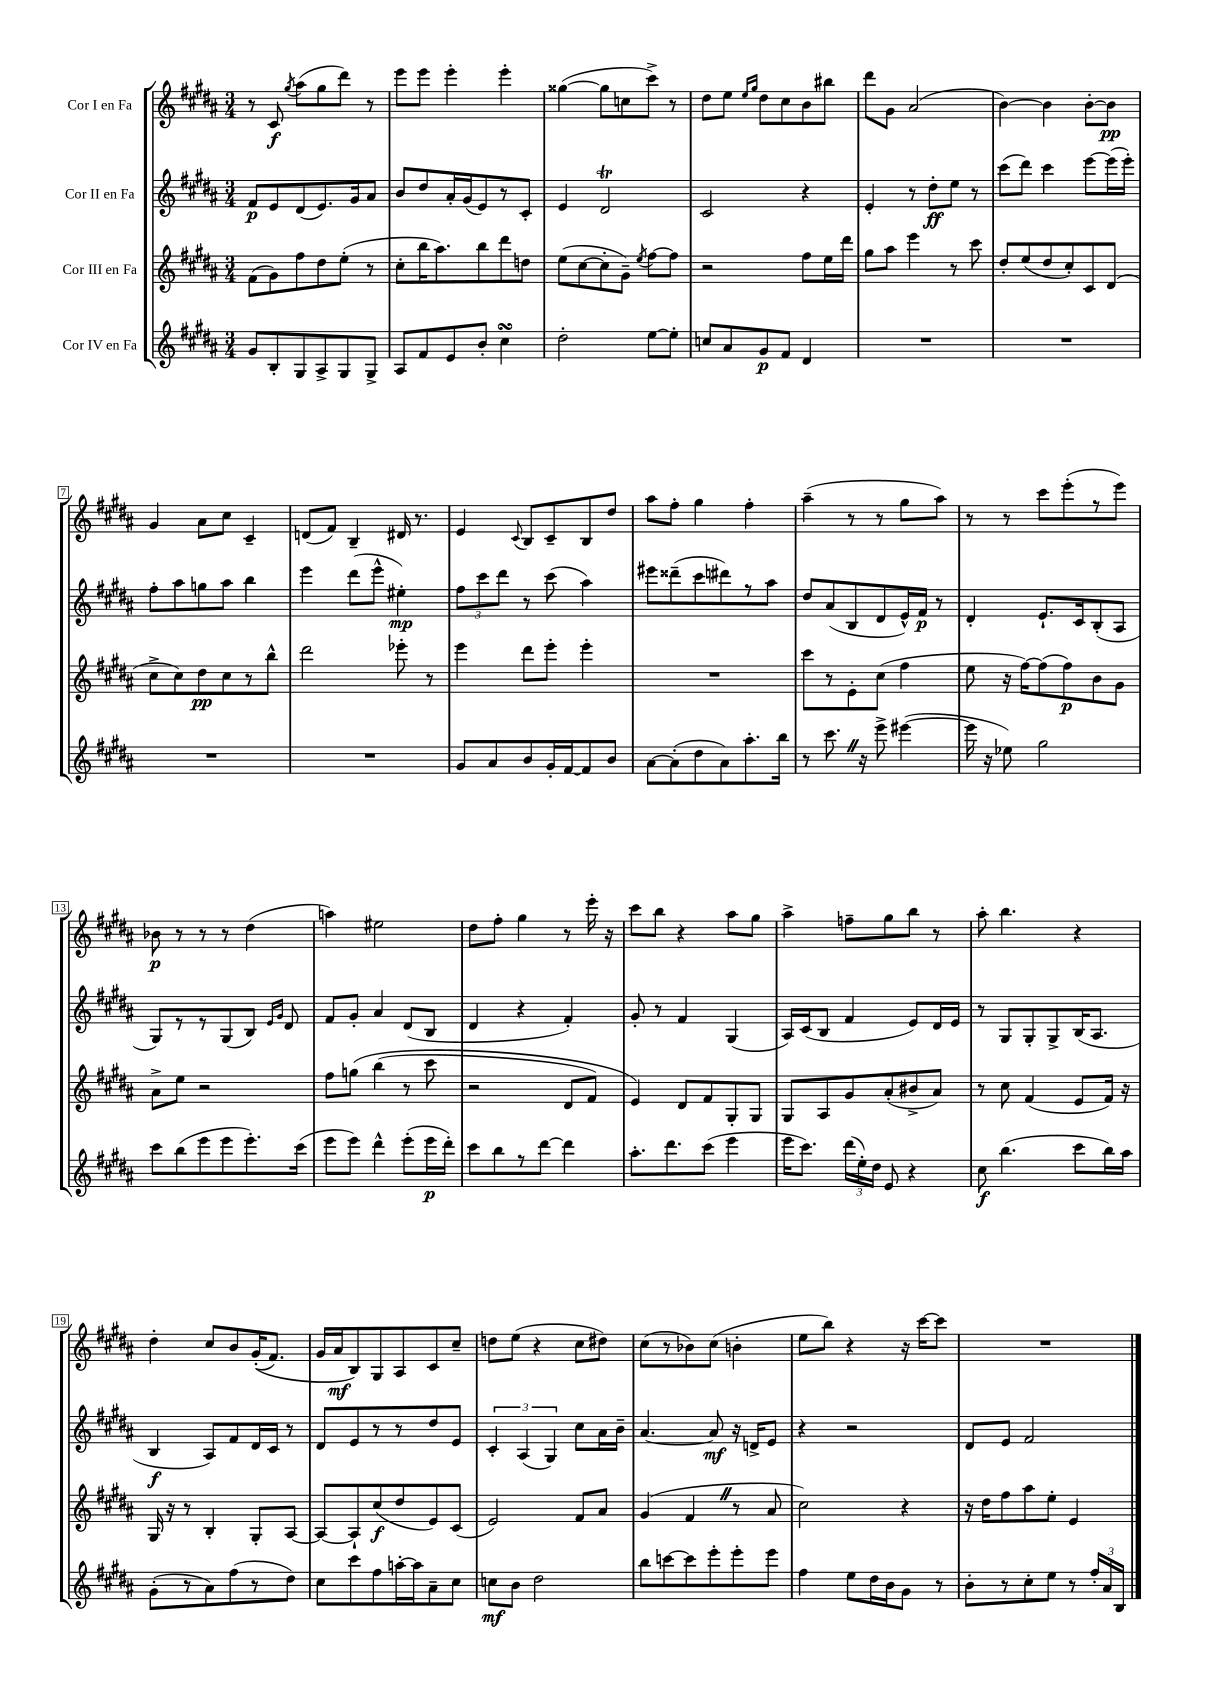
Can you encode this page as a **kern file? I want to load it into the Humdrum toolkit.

**kern	**dynam	**kern	**dynam	**kern	**dynam	**kern	**dynam
*part4	*part4	*part3	*part3	*part2	*part2	*part1	*part1
*staff4	*staff4	*staff3	*staff3	*staff2	*staff2	*staff1	*staff1
*I"Cor IV en Fa	*	*I"Cor III en Fa	*	*I"Cor II en Fa	*	*I"Cor I en Fa	*
*clefG2	*	*clefG2	*	*clefG2	*	*clefG2	*
*k[f#c#g#d#a#]	*	*k[f#c#g#d#a#]	*	*k[f#c#g#d#a#]	*	*k[f#c#g#d#a#]	*
*M3/4	*	*M3/4	*	*M3/4	*	*M3/4	*
=1	=1	=1	=1	=1	=1	=1	=1
8g#/L	.	(8f#\L	.	8f#/L	p	8r	.
8B'/	.	8g#\)	.	8e/	.	8c#/	f
.	.	.	.	.	.	8qgg#/	.
8G#/	.	8ff#\	.	(8d#/	.	(8aa#\L	.
8A#^/	.	8dd#\	.	8.e/)	.	8gg#\	.
8G#/	.	(8ee'\J	.	.	.	8ddd#\J)	.
.	.	.	.	16g#/k	.	.	.
8G#^/J	.	8r	.	8a#/J	.	8r	.
=2	=2	=2	=2	=2	=2	=2	=2
8A#/L	.	8cc#'\L	.	8b/L	.	8eee\L	.
8f#/	.	16bb\K	.	8dd#/	.	8eee\J	.
.	.	8.aa#\)	.	.	.	.	.
8e/	.	.	.	16a#'/L	.	4eee'\	.
.	.	.	.	(16g#/J	.	.	.
8b'/J	.	8bb\	.	8e/)	.	.	.
4cc#sSSS\	.	8ddd#\	.	8r	.	4eee'\	.
.	.	8ddn\J	.	8c#'/J	.	.	.
=3	=3	=3	=3	=3	=3	=3	=3
2dd#'\	.	(8ee\L	.	4e/	.	([4gg##X\	.
.	.	[8cc#\	.	.	.	.	.
.	.	8cc#'\]	.	2d#t/	.	8gg##\L]	.
.	.	8g#~\J)	.	.	.	8ccn\	.
.	.	8qee/	.	.	.	.	.
[8ee\L	.	[8ff#\L	.	.	.	8ccc#^\J)	.
8ee'\J]	.	8ff#\J]	.	.	.	8r	.
=4	=4	=4	=4	=4	=4	=4	=4
8ccn/L	.	2r	.	2c#/	.	8dd#\L	.
8a#/	.	.	.	.	.	8ee\J	.
.	.	.	.	.	.	16qqee/LL	.
.	.	.	.	.	.	16qqgg#/JJ	.
8g#/	p	.	.	.	.	8dd#\L	.
8f#/J	.	.	.	.	.	8cc#\	.
4d#/	.	8ff#\L	.	4r	.	8b\	.
.	.	16ee\L	.	.	.	8bb#X\J	.
.	.	16ddd#\JJ	.	.	.	.	.
=5	=5	=5	=5	=5	=5	=5	=5
2.r	.	8gg#\L	.	4e'/	.	8ddd#\L	.
.	.	8aa#\J	.	.	.	8g#\J	.
.	.	4eee\	.	8r	.	(2a#/	.
.	.	.	.	8dd#'\L	ff	.	.
.	.	8r	.	8ee\J	.	.	.
.	.	8ccc#\	.	8r	.	.	.
=6	=6	=6	=6	=6	=6	=6	=6
2.r	.	8dd#'/L	.	(8ccc#\L	.	[4b\)	.
.	.	(8ee/	.	8ddd#\J)	.	.	.
.	.	8dd#/	.	4ccc#\	.	4b\]	.
.	.	8cc#'/)	.	.	.	.	.
.	.	8c#/	.	[8eee\L	.	[8b'\L	.
.	.	(8d#/J	.	(16eee\L]	.	8b\J]	pp
.	.	.	.	16eee'\JJ)	.	.	.
!!LO:LB:g=z
=7	=7	=7	=7	=7	=7	=7	=7
2.r	.	8cc#^\L	.	8ff#'\L	.	4g#/	.
.	.	8cc#\)	.	8aa#\	.	.	.
.	.	8dd#\	pp	8ggn\	.	8a#\L	.
.	.	8cc#\	.	8aa#\J	.	8cc#\J	.
.	.	8r	.	4bb\	.	4c#~/	.
.	.	8bb^^\J	.	.	.	.	.
=8	=8	=8	=8	=8	=8	=8	=8
2.r	.	2ddd#\	.	4eee\	.	(8dn/L	.
.	.	.	.	.	.	8f#/J)	.
.	.	.	.	(8ddd#\L	.	4B~/	.
.	.	.	.	8eee^^\J	.	.	.
.	.	8eee-X'\	.	4ee#X'\)	mp	16d#X/	.
.	.	.	.	.	.	8.r	.
.	.	8r	.	.	.	.	.
=9	=9	=9	=9	=9	=9	=9	=9
8g#/L	.	4eee\	.	12ff#\L	.	4e/	.
.	.	.	.	12ccc#\	.	.	.
8a#/	.	.	.	.	.	.	.
.	.	.	.	12ddd#\J	.	.	.
.	.	.	.	.	.	8qqc#/	.
8b/	.	8ddd#\L	.	8r	.	8B/L	.
16g#'/L	.	8eee'\J	.	(8ccc#\	.	8c#~/	.
[16f#/J	.	.	.	.	.	.	.
8f#/]	.	4eee'\	.	4aa#\)	.	8B/	.
8b/J	.	.	.	.	.	8dd#/J	.
=10	=10	=10	=10	=10	=10	=10	=10
[8a#\L	.	2.r	.	8eee#X\L	.	8aa#\L	.
(8a#'\]	.	.	.	(8ddd##X~\	.	8ff#'\J	.
8dd#\	.	.	.	8ccc#\	.	4gg#\	.
8a#\)	.	.	.	8ddd#X\)	.	.	.
8.aa#'\	.	.	.	8r	.	4ff#'\	.
.	.	.	.	8aa#\J	.	.	.
16bb\Jk	.	.	.	.	.	.	.
=11	=11	=11	=11	=11	=11	=11	=11
8r	.	8ccc#\L	.	8dd#/L	.	(4aa#~\	.
8.ccc#Z\	.	8r	.	(8a#/	.	.	.
.	.	8e'\	.	8B/	.	8r	.
16r	.	.	.	.	.	.	.
8eee^\	.	(8cc#\J	.	8d#/	.	8r	.
([4eee#X\	.	4ff#\	.	16e^^/L)	.	8gg#\L	.
.	.	.	.	16f#/JJ	p	.	.
.	.	.	.	8r	.	8aa#\J)	.
=12	=12	=12	=12	=12	=12	=12	=12
16eee#\]	.	8ee\	.	4d#'/	.	8r	.
16r	.	.	.	.	.	.	.
8ee-X\)	.	16r	.	.	.	8r	.
.	.	[16ff#\KL)	.	.	.	.	.
2gg#\	.	(8ff#\]	.	8.e`/L	.	8ccc#\L	.
.	.	8ff#\)	p	.	.	(8eee'\	.
.	.	.	.	16c#/k	.	.	.
.	.	8b\	.	(8B'/	.	8r	.
.	.	8g#\J	.	8A#/J	.	8eee\J)	.
!!LO:LB:g=z
=13	=13	=13	=13	=13	=13	=13	=13
8ccc#\L	.	8a#^\L	.	8G#/L)	.	8b-X\	p
(8bb\	.	8ee\J	.	8r	.	8r	.
8eee\	.	2r	.	8r	.	8r	.
8eee\	.	.	.	(8G#/	.	8r	.
8.eee'\)	.	.	.	8B/J)	.	(4dd#\	.
.	.	.	.	16qqe/LL	.	.	.
.	.	.	.	16qqg#/JJ	.	.	.
.	.	.	.	8d#/	.	.	.
(16ccc#\Jk	.	.	.	.	.	.	.
=14	=14	=14	=14	=14	=14	=14	=14
8eee\L	.	8ff#\L	.	8f#/L	.	4aan\)	.
8eee\J)	.	(8ggn\J	.	8g#'/J	.	.	.
4ddd#^^\	.	(4bb\	.	4a#/	.	2ee#X\	.
(8eee'\L	.	8r	.	(8d#/L	.	.	.
16eee\L	p	8ccc#\	.	8B/J	.	.	.
16ddd#'\JJ)	.	.	.	.	.	.	.
=15	=15	=15	=15	=15	=15	=15	=15
8ccc#\L	.	2r	.	4d#/	.	8dd#\L	.
8bb\	.	.	.	.	.	8ff#'\J	.
8r	.	.	.	4r	.	4gg#\	.
[8ddd#\J	.	.	.	.	.	.	.
4ddd#\]	.	8d#/L	.	4f#'/)	.	8r	.
.	.	8f#/J)	.	.	.	16eee'\	.
.	.	.	.	.	.	16r	.
=16	=16	=16	=16	=16	=16	=16	=16
8.aa#'\L	.	4e/)	.	8g#'/	.	8ccc#\L	.
.	.	.	.	8r	.	8bb\J	.
8.ddd#\	.	.	.	.	.	.	.
.	.	8d#/L	.	4f#/	.	4r	.
(8ccc#\J	.	8f#/	.	.	.	.	.
4eee\	.	8G#'/	.	(4G#/	.	8aa#\L	.
.	.	8G#/J	.	.	.	8gg#\J	.
=17	=17	=17	=17	=17	=17	=17	=17
16eee\KL	.	8G#/L	.	16A#/LL)	.	4aa#^\	.
8.ccc#\J)	.	.	.	(16c#/J	.	.	.
.	.	8A#/	.	8B/J	.	.	.
(24ddd#\LL	.	8g#/	.	4f#/	.	8ffn~\L	.
24ee'\)	.	.	.	.	.	.	.
24dd#\JJ	.	.	.	.	.	.	.
8e/	.	(8a#'/	.	.	.	8gg#\	.
4r	.	8b#X^/	.	8e/L)	.	8bb\J	.
.	.	8a#/J)	.	16d#/L	.	8r	.
.	.	.	.	16e/JJ	.	.	.
=18	=18	=18	=18	=18	=18	=18	=18
8cc#\	f	8r	.	8r	.	8aa#'\	.
(4.bb\	.	8cc#\	.	8G#/L	.	4.bb\	.
.	.	(4f#/	.	8G#'/	.	.	.
.	.	.	.	8G#^/	.	.	.
8ccc#\L	.	8e/L	.	(16B/K	.	4r	.
.	.	.	.	8.A#/J	.	.	.
16bb\L)	.	16f#/Jk)	.	.	.	.	.
16aa#\JJ	.	16r	.	.	.	.	.
!!LO:LB:g=z
=19	=19	=19	=19	=19	=19	=19	=19
(8g#'\L	.	16G#/	.	4B/	f	4dd#'\	.
.	.	16r	.	.	.	.	.
8r	.	8r	.	.	.	.	.
8a#\)	.	4B'/	.	8A#/L)	.	8cc#/L	.
(8ff#\	.	.	.	8f#/	.	8b/	.
8r	.	8G#'/L	.	16d#/L	.	((16g#'/K	.
.	.	.	.	16c#/JJ	.	8.f#/J)	.
8dd#\J)	.	[8A#/J	.	8r	.	.	.
=20	=20	=20	=20	=20	=20	=20	=20
8cc#\L	.	8A#/L_	.	8d#/L	.	16g#/LL	.
.	.	.	.	.	.	16a#/J	mf
8ccc#\	.	8A#`/]	.	8e/	.	8B/)	.
8ff#\	.	(8cc#/	f	8r	.	8G#/	.
[16aan'\L	.	8dd#/	.	8r	.	8A#/	.
16aa\J]	.	.	.	.	.	.	.
8a#~\	.	8e/)	.	8dd#/	.	8c#/	.
8cc#\J	.	(8c#/J	.	8e/J	.	8cc#~/J	.
=21	=21	=21	=21	=21	=21	=21	=21
8ccn\L	mf	2e/)	.	6c#'/	.	8ddn\L	.
8b\J	.	.	.	.	.	(8ee\J	.
.	.	.	.	(6A#/	.	.	.
2dd#\	.	.	.	.	.	4r	.
.	.	.	.	6G#/)	.	.	.
.	.	8f#/L	.	8cc#\L	.	8cc#\L	.
.	.	8a#/J	.	16a#\L	.	8dd#X\J)	.
.	.	.	.	16b~\JJ	.	.	.
=22	=22	=22	=22	=22	=22	=22	=22
8bb\L	.	(4g#/	.	[4.a#/	.	(8cc#\L	.
[8cccn\	.	.	.	.	.	8r	.
8ccc\]	.	4f#Z/	.	.	.	8b-X\)	.
8eee'\	.	.	.	8a#/]	mf	(8cc#\J	.
8eee'\	.	8r	.	16r	.	4bn'\	.
.	.	.	.	16dn^/KL	.	.	.
8eee\J	.	8a#/	.	8e/J	.	.	.
=23	=23	=23	=23	=23	=23	=23	=23
4ff#\	.	2cc#\)	.	4r	.	8ee\L	.
.	.	.	.	.	.	8bb\J)	.
8ee\L	.	.	.	2r	.	4r	.
16dd#\L	.	.	.	.	.	.	.
16b\J	.	.	.	.	.	.	.
8g#\J	.	4r	.	.	.	16r	.
.	.	.	.	.	.	[16ccc#\KL	.
8r	.	.	.	.	.	8ccc#\J]	.
=24	=24	=24	=24	=24	=24	=24	=24
8b'\L	.	16r	.	8d#/L	.	2.r	.
.	.	16dd#\KL	.	.	.	.	.
8r	.	8ff#\	.	8e/J	.	.	.
8cc#'\	.	8aa#\	.	2f#/	.	.	.
8ee\J	.	8ee'\J	.	.	.	.	.
8r	.	4e/	.	.	.	.	.
24ff#'/LL	.	.	.	.	.	.	.
24a#/	.	.	.	.	.	.	.
24B/JJ	.	.	.	.	.	.	.
==	==	==	==	==	==	==	==
*-	*-	*-	*-	*-	*-	*-	*-
